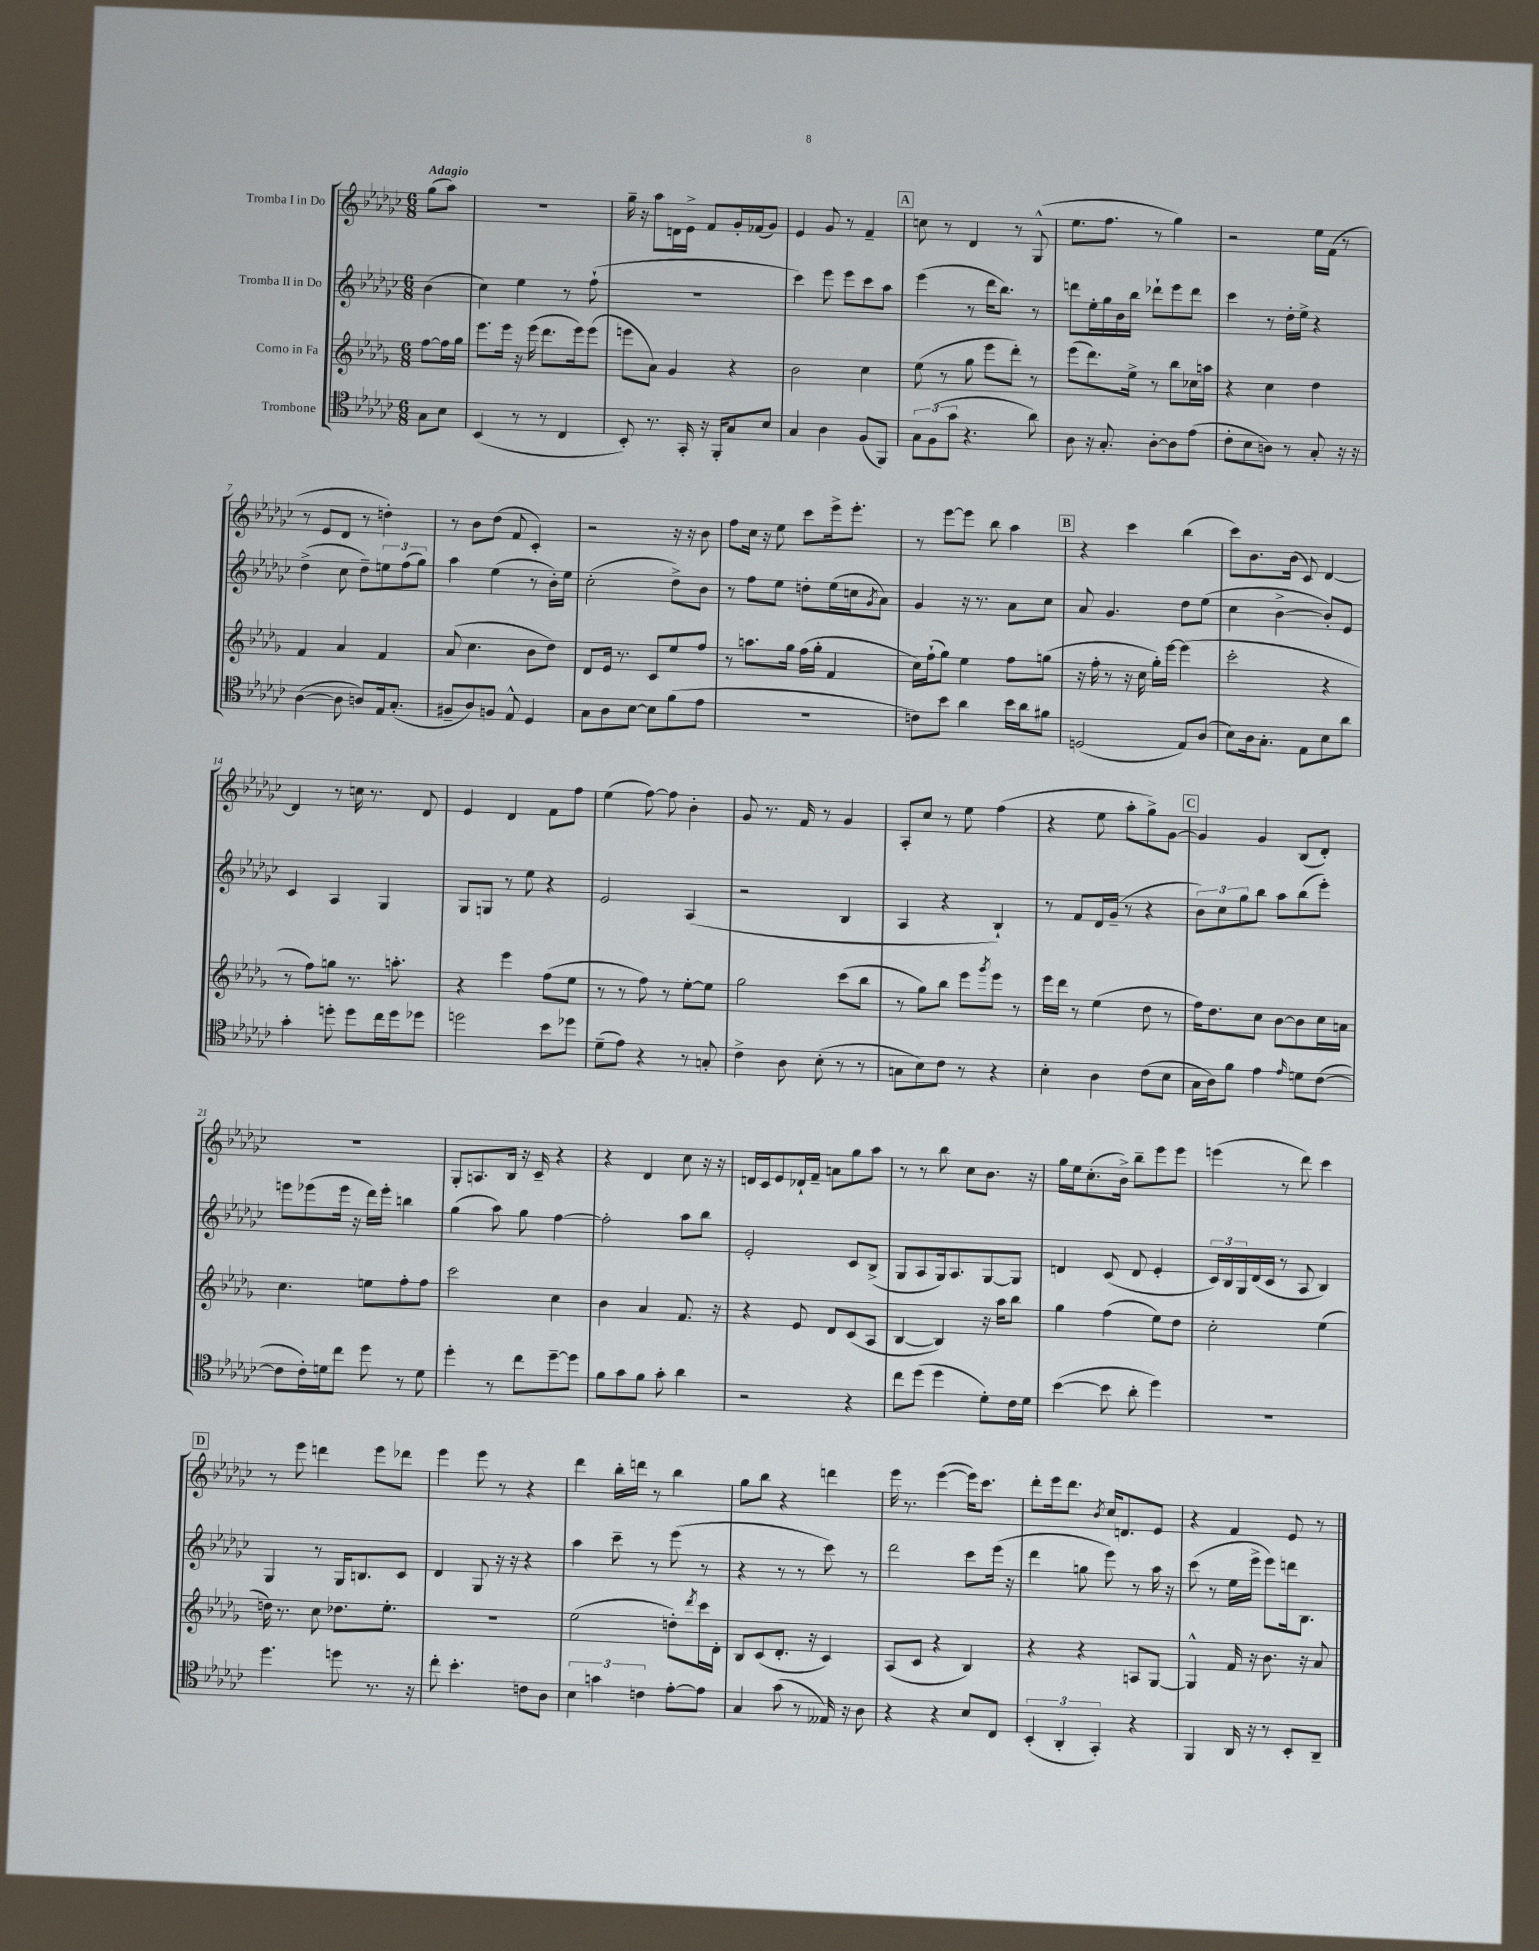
<<
\new StaffGroup <<
\new Staff = "s0" \with { instrumentName = "Tromba I in Do" } {
    \clef treble \key ges \major \numericTimeSignature \time 6/8 \partial 4 \tempo "Adagio"
    ges''8( aes''8) |
    R2. |
    ges''16-- r16 aes''8 d'16 ees'16-> f'8 ges'16-. fes'16( ges'8) |
    ees'4 ges'8 r8 f'4-- |
    \mark \markup { \box "A" } c''8 r8 des'4 r8 ges8-^( |
    ees''8. f''8. r8 ges''4) |
    r2 ees''16 f'16( r8 |
    r8 ees'8 des'8 r8 d''4-.) |
    r8 bes'8 des''8( f'8 ces'4-.) |
    r2 r16 r16 bes'8 |
    f''8 ces''16 r16 ees''8 ces'''8 ees'''16-> ees'''8.-. |
    r8 ees'''8~ ees'''8 bes''8 aes''4 |
    \mark \markup { \box "B" } r4 ces'''4 bes''4( |
    ces'''8) bes'8. bes'16( ces'8) des'4~ |
    des'4 r8 c''16 r8. des'8 |
    ees'4 des'4 f'8 f''8 |
    ees''4( f''8~) f''8 bes'4-. |
    ges'8 r8. f'16 r8 ges'4 |
    aes8-. ces''8 r8 ees''8 f''4( |
    r4 ees''8 aes''8-. ges''8->) ges'8~ |
    \mark \markup { \box "C" } ges'4 ges'4 bes8( des'8-.) |
    R2. |
    ges8-. a8. bes16 r16 ces'16-- r4 |
    r4 des'4 ces''8 r16 r16 |
    d'16 ces'16 ees'8 des'16-! f'16-- a'8 ges''8 aes''8 |
    r8 r8 bes''8 ces''8 bes'8. r16 |
    ges''16 ees''16 ces''8.-.( bes'16->) bes''8-- ees'''8 ees'''8 |
    e'''4( r8 des'''8) ces'''4 |
    \mark \markup { \box "D" } r8 ees'''8 d'''4 ees'''8 des'''8 |
    ees'''4 ees'''8 r8 r4 |
    des'''4 bes''16-. d'''16 r8 bes''4 |
    ges''8 bes''8 r4 d'''4 |
    ees'''16 r8. ees'''4~( ees'''16) ces'''8. |
    des'''8-. ees'''16 des'''8. \acciaccatura { bes'8 } ces''16 d'8. ees'8 |
    r4 f'4 ees'8 r8 \bar "|." |
}
\new Staff = "s1" \with { instrumentName = "Tromba II in Do" } {
    \clef treble \key ges \major \numericTimeSignature \time 6/8 \partial 4
    bes'4( |
    ces''4) ees''4 r8 f''8-!( |
    R2. |
    ces'''4) ees'''8 ees'''8 ces'''8 aes''8 |
    \mark \markup { \box "A" } ees'''4( r8 des'''16 bes''8.) r8 |
    d'''8 ees''16-. ges''16 bes'16 bes''16 des'''8-! ees'''8 des'''8 |
    ces'''4 r8 des''16-. ees''16-> r4 |
    des''4->( ces''8 des''8--) \tuplet 3/2 { e''8 f''8( ges''8) } |
    aes''4 ees''4( r8 bes'16-.) ees''16 |
    ces''2-.( des''8->) bes'8 |
    r8 f''8 ees''8 d''8-. ees''16( c''16 \acciaccatura { ges'8 } aes'8) |
    ges'4 r16 r8. aes'8 ces''8 |
    \mark \markup { \box "B" } aes'8 ges'4. des''8 ees''8( |
    ces''4 bes'4~-> bes'8-.) ees'8 |
    ces'4 aes4 ges4 |
    ges8 g8 r8 ees''8 r4 |
    ees'2 aes4( |
    r2 bes4 |
    aes4 r4 bes4-!) |
    r8 f'8 des'16 ges'16--( r8 r4 |
    \mark \markup { \box "C" } \tuplet 3/2 { bes'8) ces''8 ges''8 } bes''8 aes''8 bes''8( ees'''8-.) |
    e'''8 ees'''8( ees'''16 r16 des'''16) ees'''16-. b''4 |
    ges''4( aes''8) ges''8 f''4~ |
    f''2-. aes''8 bes''8 |
    ees'2-. ces'8 bes8->( |
    ges8 aes8 ges16) aes8. ges8~ ges8 |
    d'4 ces'8( d'8 ees'4-. |
    \tuplet 3/2 { ces'16) bes16 ges16 } des'16( ces'16 r8 aes8 bes4) |
    \mark \markup { \box "D" } ges4 r8 ges16 b8. ces'8 |
    des'4 ges8 r16 r16 r4 |
    aes''4 ces'''8-- r8 ees'''8( r8 |
    r4 r8 r8 ces'''8) r8 |
    des'''2 ces'''8 ees'''16( r16 |
    des'''4 g''8 ees'''8) r8 aes''16 r16 |
    ces'''8( r8 ees''16 ees'''16-> ees'''8) d'''16 bes8. \bar "|." |
}
\new Staff = "s2" \with { instrumentName = "Corno in Fa" } {
    \clef treble \key des \major \numericTimeSignature \time 6/8 \partial 4
    f''8~ f''16 ges''16 |
    ees'''8. ees'''16 r16 ees'''16( des'''8. ees'''16) ees'''8( |
    e'''8 aes'8) ges'4 r4 |
    bes'2 c''4 |
    \mark \markup { \box "A" } ees''8( r8 ges''8 ees'''8 des'''8-.) r8 |
    ees'''8( des'''8.) ees''16-> r8 bes''8 ces''16 a''16 |
    r4 c''4 des''4 |
    f'4 aes'4 f'4 |
    aes'8( c''4. bes'8 des''8) |
    des'8 ees'16 r8. c'8 ees''8 f''8 |
    r8 a''8. ges''16 f''16( ges''16-. f'4 |
    c''16) f''16-!( ges''8) ees''4 f''8 g''8( |
    \mark \markup { \box "B" } r16 f''16-. r8 r16 c''16 ges''16-.) ees'''16~ ees'''4( |
    c'''2-. r4 |
    r8 f''8) g''8 r8. a''8.-. |
    r4 ees'''4 f''8( ees''8 |
    r8 r8 f''8) r8 ees''8~-. ees''8 |
    ges''2 c'''8( bes''8 |
    r8 ges''8) bes''8 ees'''8 \acciaccatura { ges'''8 } ees'''8 r8 |
    ees'''16 des'''16 r8 ees''4( des''8 r8 |
    \mark \markup { \box "C" } f''16) des''8. c''8 bes'8~ bes'8 c''16 a'16 |
    c''4. e''8 f''8-. f''8 |
    c'''2 c''4 |
    bes'4 aes'4 f'8. r16 |
    r4 ees'8 des'8 c'8( aes8 |
    bes4~ bes4) r16 aes''16 bes''8 |
    ges''4 f''4( ees''8) des''8 |
    c''2-. ees''4( |
    \mark \markup { \box "D" } d''16) r8. c''8 des''8. ees''8.-. |
    R2. |
    ees''2( d''8-.) \acciaccatura { des'''8 } c'''16 des'16-. |
    bes8 c'8( des'8.-. r16 c'4) |
    aes8( c'8 r4 bes4) |
    r4 r4 a8 ges8~ |
    ges4-^ f'16 r16 bes'8. r16 aes'8 \bar "|." |
}
\new Staff = "s3" \with { instrumentName = "Trombone" } {
    \clef tenor \key ges \major \numericTimeSignature \time 6/8 \partial 4
    ges8 bes8 |
    bes,4( r8 r8 ces4 |
    bes,8-.) r8. ges,16-. r16 f,16-. ges8 bes8 |
    ges4 aes4 f8( f,8) |
    \mark \markup { \box "A" } \tuplet 3/2 { ges8 f8( ges'8 } r4. aes'8) |
    aes8 r16 ges8.-. aes8~-. aes8 ees'8( |
    ces'8-. bes8 a8) r8 ges8-. r16 r16 |
    aes4~( aes8 a8) ees16 ges8.-.( |
    fis8-- aes8) f8 ees8-^ des4 |
    ges8 aes8 bes8~ bes8 f'8( ees'8 |
    R2. |
    c'8) bes'8 aes'4 bes'16 aes'16 fis'8 |
    \mark \markup { \box "B" } d2( ees8) aes8( |
    bes8) aes16 ges8.-. ees8 bes8 aes'8 |
    ges'4-. d''8-. d''8 ces''16 d''16 des''8 |
    d''2 bes'8 des''8 |
    des'8--( ees'8) r4 r8 g8-. |
    ces'4-> aes8 bes8-.( r8 r8 |
    g8 bes8) ces'8 r8 r4 |
    bes4-. aes4 ces'8( bes8 |
    \mark \markup { \box "C" } ges16 aes16) f'8 ees'4 \grace { ees'16 } d'8 ces'8~( |
    ces'8 ces'16-.) d'16 ces''8 des''8 r8 d'8 |
    des''4-. r8 ces''8 des''8~-- des''8 |
    f'8 ges'8 f'8 ges'8-. aes'4 |
    r2 r4 |
    ces''8 des''8( des''4 des'8-.) ces'16 des'16 |
    bes'4~( bes'8 aes'8-. des''4) |
    R2. |
    \mark \markup { \box "D" } des''4. d''8 r8. r16 |
    ces''8-. bes'4.-. c'8 aes8 |
    \tuplet 3/2 { bes4 g'4 c'4 } ees'8~-. ees'8 |
    ges4 ges'8( r8 eeses16) r16 aes8 |
    r4 r4 bes8 ces8 |
    \tuplet 3/2 { bes,4-.( aes,4-. ges,4-.) } r4 |
    f,4 aes,16 r16 r8 bes,8-. aes,8-- \bar "|." |
}
>>
>>
